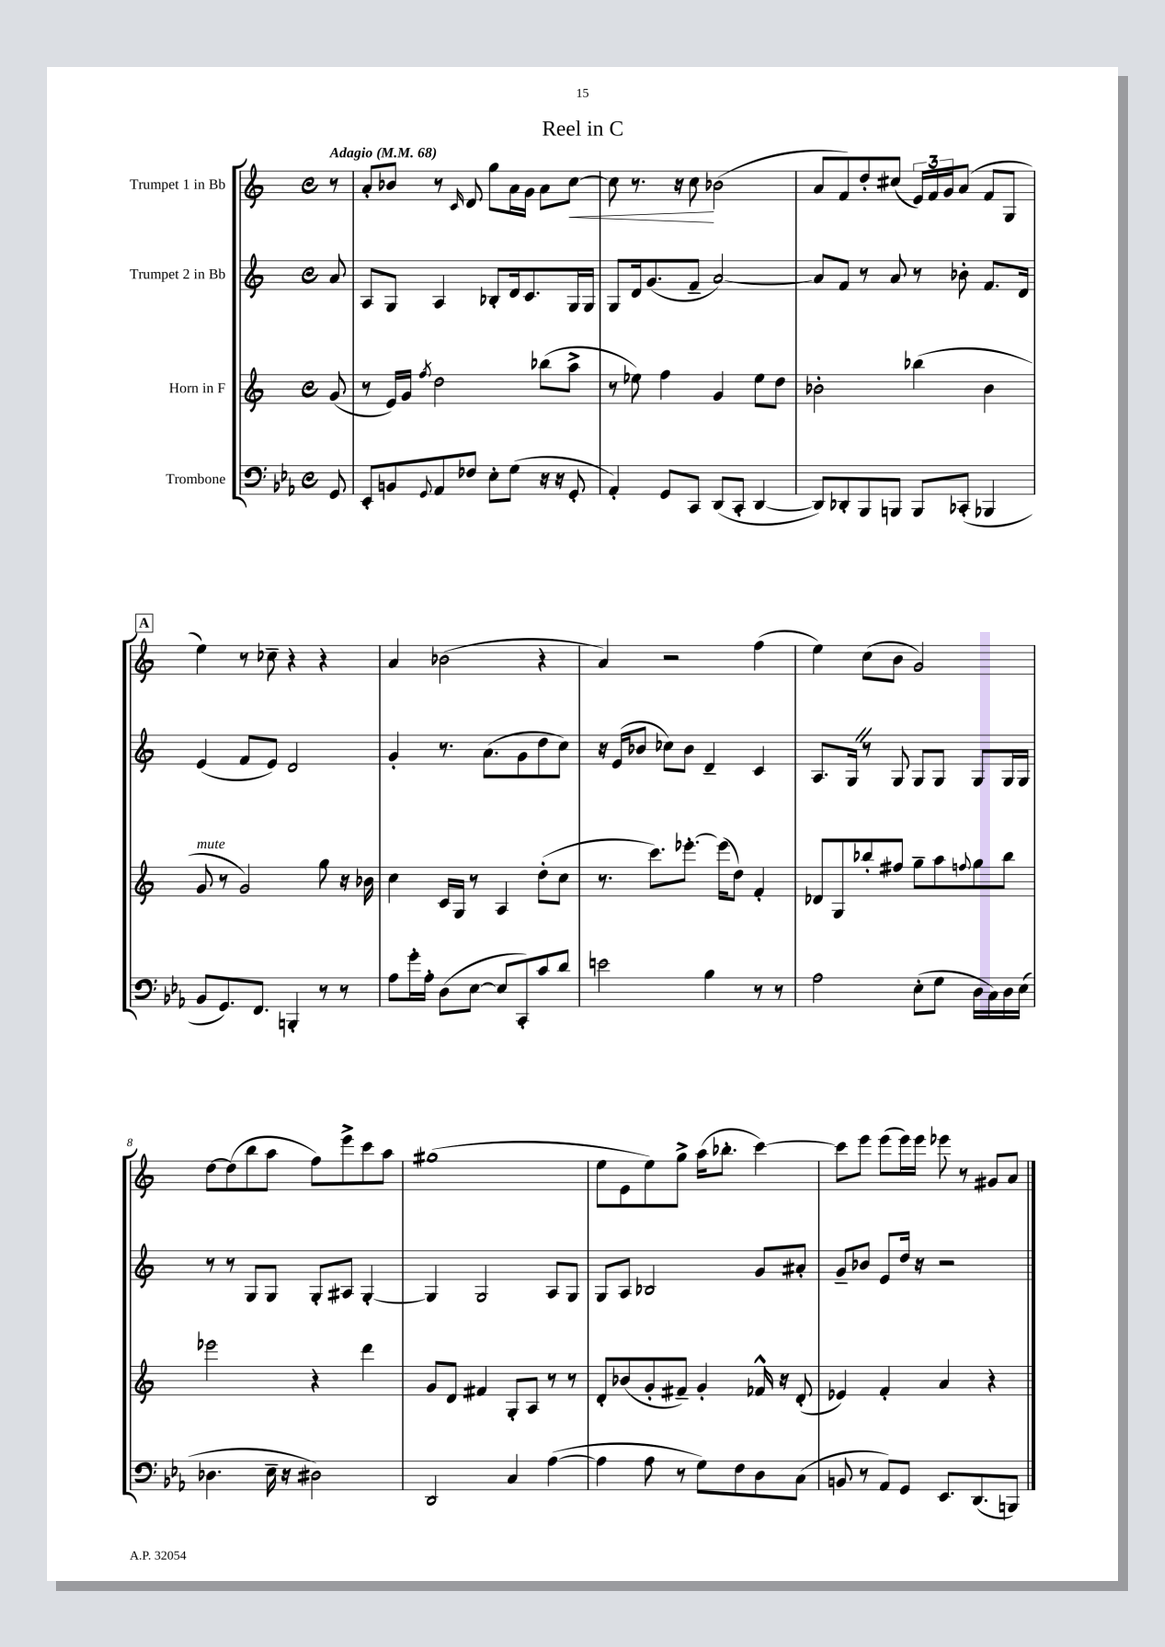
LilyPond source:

\header { title = "Reel in C" }
<<
\new StaffGroup <<
\new Staff = "s0" \with { instrumentName = "Trumpet 1 in Bb" } {
    \clef treble \key c \major \defaultTimeSignature \time 4/4 \partial 8 \tempo "Adagio" 4 = 68
    r8 |
    a'8-. bes'8 r8 \grace { c'16 } d'8 g''8 a'16 g'16 a'8 c''8~\< |
    c''8 r8. r16 c''8\! bes'2( |
    a'8 f'8) d''8-. cis''8( \tuplet 3/2 { e'16) f'16 g'16 } a'8( f'8 g8 |
    \mark \markup { \box "A" } e''4) r8 ces''8-- r4 r4 |
    a'4 bes'2( r4 |
    a'4) r2 f''4( |
    e''4) c''8( b'8 g'2) |
    d''8~ d''8( b''8 a''8 f''8) e'''8-> c'''8 a''8 |
    gis''1( |
    e''8 e'8 e''8) g''8-> a''16( bes''8.-. c'''4~) |
    c'''8 e'''8 e'''8( e'''16) e'''16 ees'''8 r8 gis'8 a'8 \bar "|." |
}
\new Staff = "s1" \with { instrumentName = "Trumpet 2 in Bb" } {
    \clef treble \key c \major \defaultTimeSignature \time 4/4 \partial 8
    a'8 |
    a8 g8 a4 bes8-. d'16 c'8. g16 g16 |
    g8 d'16 g'8.( f'8-- a'2~) |
    a'8 f'8 r8 a'8 r8 bes'8-. f'8. d'16 |
    \mark \markup { \box "A" } e'4( f'8 e'8) d'2 |
    g'4-. r8. a'8.( g'8 d''8 c''8) |
    r16 e'16( bes'8 ces''8) bes'8 d'4-- c'4 |
    a8. g16 \once \override BreathingSign.text = \markup { \musicglyph "scripts.caesura.straight" } \breathe r8 g8 g8 g8 g8 g16 g16 |
    r8 r8 g8 g8 g8-. ais8 g4~-. |
    g4 g2 a8 g8 |
    g8 a8 bes2 g'8 ais'8-. |
    g'8-- bes'8 e'8 d''16 r16 r2 \bar "|." |
}
\new Staff = "s2" \with { instrumentName = "Horn in F" } {
    \clef treble \key c \major \defaultTimeSignature \time 4/4 \partial 8
    g'8( |
    r8 e'16) g'16 \acciaccatura { f''8 } d''2 bes''8( a''8-> |
    r8 ees''8) f''4 g'4 ees''8 d''8 |
    bes'2-. bes''4( bes'4 |
    \mark \markup { \box "A" } g'8^\markup { \italic "mute" } r8 g'2) g''8 r16 bes'16 |
    c''4 c'16 g16 r8 a4 d''8-.( c''8 |
    r8. c'''8.) ees'''8.~-. ees'''16( d''8) f'4-. |
    des'8 g8 bes''8-. fis''8 g''8-- a''8 \appoggiatura { f''8 } g''8 bes''8 |
    ees'''2 r4 d'''4 |
    g'8 d'8 fis'4 g8-. a8 r8 r8 |
    d'8-. bes'8( g'8-. fis'8--) g'4-. fes'16-^ r16 d'8-.( |
    ees'4) f'4-. a'4 r4 \bar "|." |
}
\new Staff = "s3" \with { instrumentName = "Trombone" } {
    \clef bass \key ees \major \defaultTimeSignature \time 4/4 \partial 8
    g,8 |
    ees,8-. b,8 \appoggiatura { g,8 } aes,8 fes8 ees8-. g8( r16 r16 g,8-. |
    aes,4-.) g,8 c,8 d,8( c,8-. d,4~ |
    d,8) des,8-. bes,,8 b,,8 b,,8 ces,8-.( bes,,4 |
    \mark \markup { \box "A" } bes,8 g,8.) f,8. b,,4-. r8 r8 |
    aes8 g'16-. aes16-. d8( ees8~ ees8 c,8-.) c'8 d'8 |
    e'2 bes4 r8 r8 |
    aes2 ees8-.( g8 d16 c16) d16 ees16( |
    des4. ees16-- r16 dis2) |
    d,2 c4 aes4~( |
    aes4 aes8 r8 g8) f8 d8 c8( |
    b,8 r8 aes,8) g,8 ees,8. d,8.( b,,8) \bar "|." |
}
>>
>>
